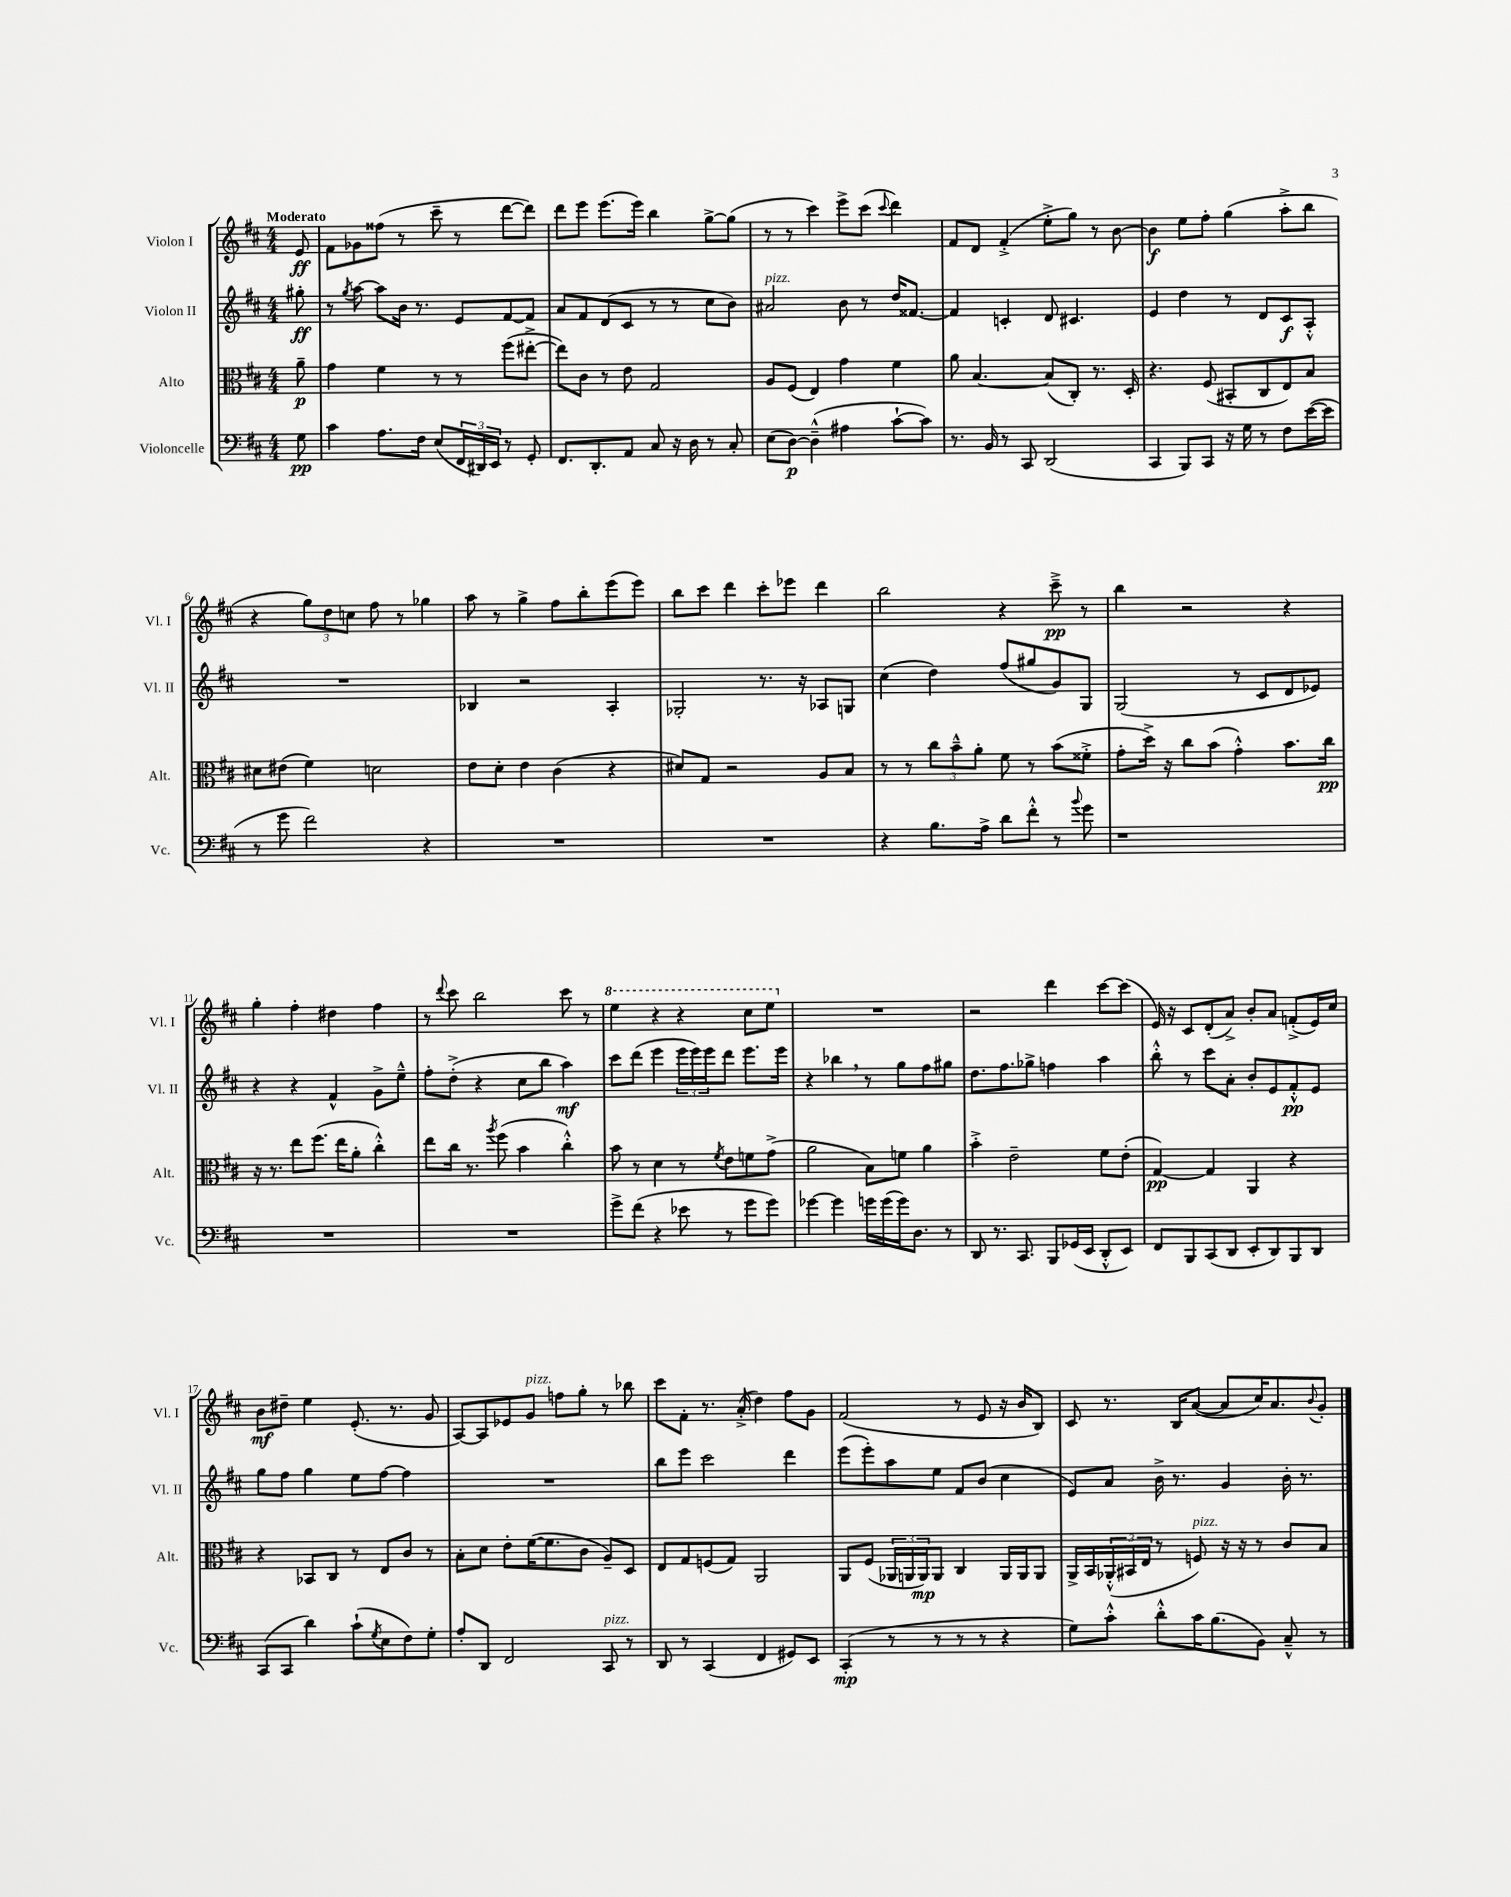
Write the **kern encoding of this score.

**kern	**dynam	**kern	**dynam	**kern	**dynam	**kern	**dynam
*part4	*part4	*part3	*part3	*part2	*part2	*part1	*part1
*staff4	*staff4	*staff3	*staff3	*staff2	*staff2	*staff1	*staff1
*I"Violoncelle	*	*I"Alto	*	*I"Violon II	*	*I"Violon I	*
*I'Vc.	*	*I'Alt.	*	*I'Vl. II	*	*I'Vl. I	*
*clefF4	*	*clefC3	*	*clefG2	*	*clefG2	*
*k[f#c#]	*	*k[f#c#]	*	*k[f#c#]	*	*k[f#c#]	*
*M4/4	*	*M4/4	*	*M4/4	*	*M4/4	*
=	=	=	=	=	=	=	=
!	!	!	!	!	!	!LO:TX:a:B:t=Moderato	!
8G\	pp	8a~\	p	8gg#X'\	ff	8e/	ff
=1	=1	=1	=1	=1	=1	=1	=1
4c#\	.	4g\	.	8r	.	8f#\L	.
.	.	.	.	8qgg/	.	.	.
.	.	.	.	[8aa\	.	8g-X\	.
8.A\L	.	4f#\	.	8aa\L]	.	(8ff##X\J	.
.	.	.	.	16b\Jk	.	8r	.
16F#\Jk	.	.	.	8.r	.	.	.
(8E/L	.	8r	.	.	.	8ccc#~\	.
24FF#/L	.	8r	.	8e/L	.	8r	.
24DD#X/)	.	.	.	.	.	.	.
24EE/JJ	.	.	.	.	.	.	.
8r	.	(8ff#\L	.	[8f#/	.	[8ddd\L	.
8GG'/	.	[8ee#X'^\J	.	8f#/J]	.	8ddd\J])	.
=2	=2	=2	=2	=2	=2	=2	=2
8.FF#/L	.	8ee#\L])	.	8a/L	.	8ddd\L	.
.	.	8c#\J	.	8f#/	.	8eee\J	.
8.DD'/	.	.	.	.	.	.	.
.	.	8r	.	(8d/	.	(8.eee\L	.
8AA/J	.	8e\	.	8c#/J	.	.	.
.	.	.	.	.	.	16eee\Jk)	.
8C#/	.	2G/	.	8r	.	4bb\	.
16r	.	.	.	8r	.	.	.
16D\	.	.	.	.	.	.	.
8r	.	.	.	8cc#\L	.	[8gg^\L	.
8C#'/	.	.	.	8b\J)	.	(8gg\J]	.
=3	=3	=3	=3	=3	=3	=3	=3
!	!	!	!	!LO:TX:a:i:t=pizz.	!	!	!
(8E\L	.	8A/L	.	2a#X/	.	8r	.
[8D\J)	p	(8F#/J	.	.	.	8r	.
(4D~^^\]	.	4E/)	.	.	.	4ccc#\)	.
4A#X\	.	4g\	.	8b\	.	8eee^\L	.
.	.	.	.	8r	.	(8ccc#\J	.
.	.	.	.	.	.	8qqccc#/	.
[8c#`\L	.	4f#\	.	16dd/KL	.	4ddd\)	.
.	.	.	.	[8.f##X/J	.	.	.
8c#\J])	.	.	.	.	.	.	.
=4	=4	=4	=4	=4	=4	=4	=4
8.r	.	8a\	.	4f##/]	.	8f#/L	.
.	.	[4.B/	.	.	.	8d/J	.
16BB/	.	.	.	.	.	.	.
8r	.	.	.	4cn'/	.	(4f#'^/	.
8CC#/	.	.	.	.	.	.	.
(2DD/	.	(8B/L]	.	8d/	.	8ee'^\L	.
.	.	8C#'/J)	.	4.c#X/	.	8gg\J)	.
.	.	8.r	.	.	.	8r	.
.	.	.	.	.	.	[8b\	.
.	.	16D'/	.	.	.	.	.
=5	=5	=5	=5	=5	=5	=5	=5
4CC#/	.	4.r	.	4e/	.	4b\]	f
8BBB/L)	.	.	.	4dd\	.	8ee\L	.
8CC#/J	.	(8F#/	.	.	.	8ff#'\J	.
16r	.	8BB#X'/L	.	8r	.	(4gg\	.
16G\	.	.	.	.	.	.	.
8r	.	8C#/	.	8d/L	.	.	.
8F#\L	.	8E/)	.	8c#/	f	8aa'^\L	.
([16e\L	.	8B/J	.	8A'^^/J	.	8bb\J	.
16e\JJ]	.	.	.	.	.	.	.
!!LO:LB:g=z
=6	=6	=6	=6	=6	=6	=6	=6
8r	.	8d#X\L	.	1r	.	4r	.
8g\	.	(8e#X\J	.	.	.	.	.
2f#\)	.	4f#\)	.	.	.	12gg\L)	.
.	.	.	.	.	.	12dd\	.
.	.	.	.	.	.	12ccn\J	.
.	.	2dn\	.	.	.	8ff#\	.
.	.	.	.	.	.	8r	.
4r	.	.	.	.	.	4gg-X\	.
=7	=7	=7	=7	=7	=7	=7	=7
1r	.	8e\L	.	4B-X/	.	8aa\	.
.	.	8d'\J	.	.	.	8r	.
.	.	4e\	.	2r	.	4gg^\	.
.	.	(4c#\	.	.	.	8ff#\L	.
.	.	.	.	.	.	8bb'\	.
.	.	4r	.	4A'/	.	(8eee\	.
.	.	.	.	.	.	8eee\J)	.
=8	=8	=8	=8	=8	=8	=8	=8
1r	.	8d#X/L)	.	2G-X'/	.	8bb\L	.
.	.	8G/J	.	.	.	8ccc#\J	.
.	.	2r	.	.	.	4ddd\	.
.	.	.	.	8.r	.	8ccc#'\L	.
.	.	.	.	.	.	8eee-X\J	.
.	.	.	.	16r	.	.	.
.	.	8A/L	.	8A-X/L	.	4ddd\	.
.	.	8B/J	.	8Gn/J	.	.	.
=9	=9	=9	=9	=9	=9	=9	=9
4r	.	8r	.	(4cc#\	.	2bb\	.
.	.	8r	.	.	.	.	.
8.B\L	.	12cc#\L	.	4dd\)	.	.	.
.	.	12b~^^\	.	.	.	.	.
.	.	12a'\J	.	.	.	.	.
16A^\Jk	.	.	.	.	.	.	.
8d\L	.	8f#\	.	(8ff#/L	.	4r	.
8f#'^^\J	.	8r	.	8gg#X/	.	.	.
8r	.	(8b\L	.	8g/)	.	8ccc#~^\	pp
8qqb/	.	.	.	.	.	.	.
8g\	.	8f##X'^\J	.	8G/J	.	8r	.
=10	=10	=10	=10	=10	=10	=10	=10
1r	.	8g'\L	.	(2G/	.	4bb\	.
.	.	16dd^\Jk)	.	.	.	.	.
.	.	16r	.	.	.	.	.
.	.	8cc#\L	.	.	.	2r	.
.	.	(8b\J	.	.	.	.	.
.	.	4g'^^\)	.	8r	.	.	.
.	.	.	.	8c#/L	.	.	.
.	.	8.b\L	.	8d/	.	4r	.
.	.	.	.	8e-X/J)	.	.	.
.	.	16cc#\Jk	pp	.	.	.	.
!!LO:LB:g=z
=11	=11	=11	=11	=11	=11	=11	=11
1r	.	16r	.	4r	.	4gg'\	.
.	.	8.r	.	.	.	.	.
.	.	8ee\L	.	4r	.	4ff#'\	.
.	.	(8.ff#\J	.	.	.	.	.
.	.	.	.	4f#^^/	.	4dd#X\	.
.	.	16ee\KL	.	.	.	.	.
.	.	8a'\J	.	.	.	.	.
.	.	4cc#'^^\)	.	8g^\L	.	4ff#\	.
.	.	.	.	8ee~^^\J	.	.	.
=12	=12	=12	=12	=12	=12	=12	=12
1r	.	8ee\L	.	8ff#'\L	.	8r	.
.	.	.	.	.	.	8qqddd/	.
.	.	16cc#\Jk	.	(8dd'^\J	.	8ccc#\	.
.	.	8.r	.	.	.	.	.
.	.	.	.	4r	.	2bb\	.
.	.	8qaa/	.	.	.	.	.
.	.	(8ff#\	.	.	.	.	.
.	.	4b\	.	8cc#\L	.	.	.
.	.	.	.	8bb\J	.	.	.
.	.	4cc#'^^\)	.	4aa\)	mf	8ccc#\	.
.	.	.	.	.	.	8r	.
=13	=13	=13	=13	=13	=13	=13	=13
*	*	*	*	*	*	*8va	*
8g^\L	.	8b\	.	8ccc#\L	.	4eee\	.
(8f#\J	.	8r	.	(8ddd\J	.	.	.
4r	.	4d\	.	4eee\	.	4r	.
8e-X\	.	8r	.	24eee\LL	.	4r	.
.	.	.	.	24eee\)	.	.	.
.	.	.	.	24eee\J	.	.	.
.	.	8qf#/	.	.	.	.	.
8r	.	8e\L	.	8ddd\J	.	.	.
8g\L	.	8fn\	.	8.eee\L	.	8ccc#\L	.
8g\J)	.	(8g^\J	.	.	.	8eee\J	.
.	.	.	.	16eee\Jk	.	.	.
=14	=14	=14	=14	=14	=14	=14	=14
*	*	*	*	*	*	*X8va	*
[4g-X\	.	2a\	.	4r	.	1r	.
4g-\]	.	.	.	4bb-X,\	.	.	.
16gn\LL	.	8B\L)	.	8r	.	.	.
(16g\	.	.	.	.	.	.	.
16g\J)	.	8fn\J	.	8gg\L	.	.	.
8.D\J	.	.	.	.	.	.	.
.	.	4a\	.	8ff#\	.	.	.
8r	.	.	.	8gg#X\J	.	.	.
=15	=15	=15	=15	=15	=15	=15	=15
8DD/	.	4b'^\	.	8.dd\L	.	2r	.
8.r	.	.	.	.	.	.	.
.	.	.	.	8.ff#\	.	.	.
.	.	2e~\	.	.	.	.	.
8.CC#/	.	.	.	.	.	.	.
.	.	.	.	8gg-X^\J	.	.	.
8BBB/L	.	.	.	4ffn\	.	4ddd\	.
(16GG-X/L	.	.	.	.	.	.	.
16EE/JJ	.	.	.	.	.	.	.
8DD'^^/L	.	8f#\L	.	4aa\	.	[8ccc#\L	.
8EE/J)	.	(8e'\J	.	.	.	(8ccc#\J]	.
=16	=16	=16	=16	=16	=16	=16	=16
8FF#/L	.	[4G/)	pp	8bb'^^\	.	16e/)	.
.	.	.	.	.	.	16r	.
8BBB/	.	.	.	8r	.	8c#/L	.
(8CC#/	.	4G/]	.	8ccc#\L	.	(8d'/	.
8DD/J	.	.	.	8a'\J	.	8a^/J)	.
8EE'/L	.	4AA/	.	8b'/L	.	8b'/L	.
8DD/)	.	.	.	8e/	.	8a/J	.
8BBB/	.	4r	.	8f#'^^/	pp	(8fn'^/L	.
8DD/J	.	.	.	8e/J	.	16e/L)	.
.	.	.	.	.	.	16cc#/JJ	.
!!LO:LB:g=z
=17	=17	=17	=17	=17	=17	=17	=17
(8CC#/L	.	4r	.	8gg\L	.	8b\L	mf
8CC#/J	.	.	.	8ff#\J	.	8dd#X~\J	.
4d\)	.	8BB-X/L	.	4gg\	.	4ee\	.
.	.	8C#/J	.	.	.	.	.
(8c#`\L	.	8r	.	8ee\L	.	(8.e'/	.
8qG/	.	.	.	.	.	.	.
8E\	.	8E/L	.	[8ff#\J	.	.	.
.	.	.	.	.	.	8.r	.
8F#\)	.	8c#/J	.	4ff#\]	.	.	.
8G'\J	.	8r	.	.	.	8g/	.
=18	=18	=18	=18	=18	=18	=18	=18
8A'/L	.	8B'\L	.	1r	.	[8A/L)	.
8DD/J	.	8d\J	.	.	.	8A/]	.
2FF#/	.	8e'\L	.	.	.	8e-X/	.
!	!	!	!	!	!	!LO:TX:a:i:t=pizz.	!
.	.	([16f#\K	.	.	.	8g/J	.
.	.	8.f#\]	.	.	.	.	.
.	.	.	.	.	.	8ffn\L	.
.	.	8c#\J	.	.	.	8gg'\J	.
!LO:TX:a:i:t=pizz.	!	!	!	!	!	!	!
8CC#/	.	8A~/L)	.	.	.	8r	.
8r	.	8D/J	.	.	.	8bb-X\	.
=19	=19	=19	=19	=19	=19	=19	=19
8DD/	.	8E/L	.	8bb\L	.	8ccc#\L	.
8r	.	8G/	.	8eee\J	.	8f#'\J	.
(4CC#/	.	(8Fn/	.	2ccc#\	.	8.r	.
.	.	8G/J)	.	.	.	.	.
.	.	.	.	.	.	(16a'^/	.
4FF#/	.	2AA/	.	.	.	4dd\)	.
8GG#X/L)	.	.	.	4ddd\	.	8ff#\L	.
8EE/J	.	.	.	.	.	8g\J	.
=20	=20	=20	=20	=20	=20	=20	=20
(4CC#'/	mp	8AA/L	.	(8eee\L	.	(2f#/	.
.	.	(8F#/J	.	8eee'\)	.	.	.
8r	.	24AA-X/LL	.	8aa\	.	.	.
.	.	24AAn/	.	.	.	.	.
.	.	24AA/J)	mp	.	.	.	.
8r	.	8AA/J	.	8ee\J	.	.	.
8r	.	4C#/	.	8f#/L	.	8r	.
8r	.	.	.	(8b/J	.	8e/	.
4r	.	16AA/LL	.	4cc#\	.	16r	.
.	.	16AA/J	.	.	.	16b/KL	.
.	.	8AA/J	.	.	.	8B/J)	.
=21	=21	=21	=21	=21	=21	=21	=21
8G\L)	.	16AA^/LL	.	8e/L)	.	8c#/	.
.	.	16BB/	.	.	.	.	.
8c#'^^\J	.	(24AA-X'^^/	.	8a/J	.	8.r	.
.	.	24BB#X/	.	.	.	.	.
.	.	24E/JJ	.	.	.	.	.
8d'^^\L	.	8r	.	16b^\	.	.	.
.	.	.	.	8.r	.	16B/KL	.
!	!	!LO:TX:a:i:t=pizz.	!	!	!	!	!
16c#\K	.	8Fn/)	.	.	.	([8a/J	.
(8.B\	.	.	.	.	.	.	.
.	.	16r	.	4g/	.	8a/L]	.
.	.	16r	.	.	.	.	.
8BB\J)	.	8r	.	.	.	16cc#/K)	.
.	.	.	.	.	.	8.a/	.
8C#~^^/	.	8c#/L	.	16b'\	.	.	.
.	.	.	.	8.r	.	.	.
.	.	.	.	.	.	8qqb/	.
8r	.	8B/J	.	.	.	8g'/J	.
==	==	==	==	==	==	==	==
*-	*-	*-	*-	*-	*-	*-	*-
